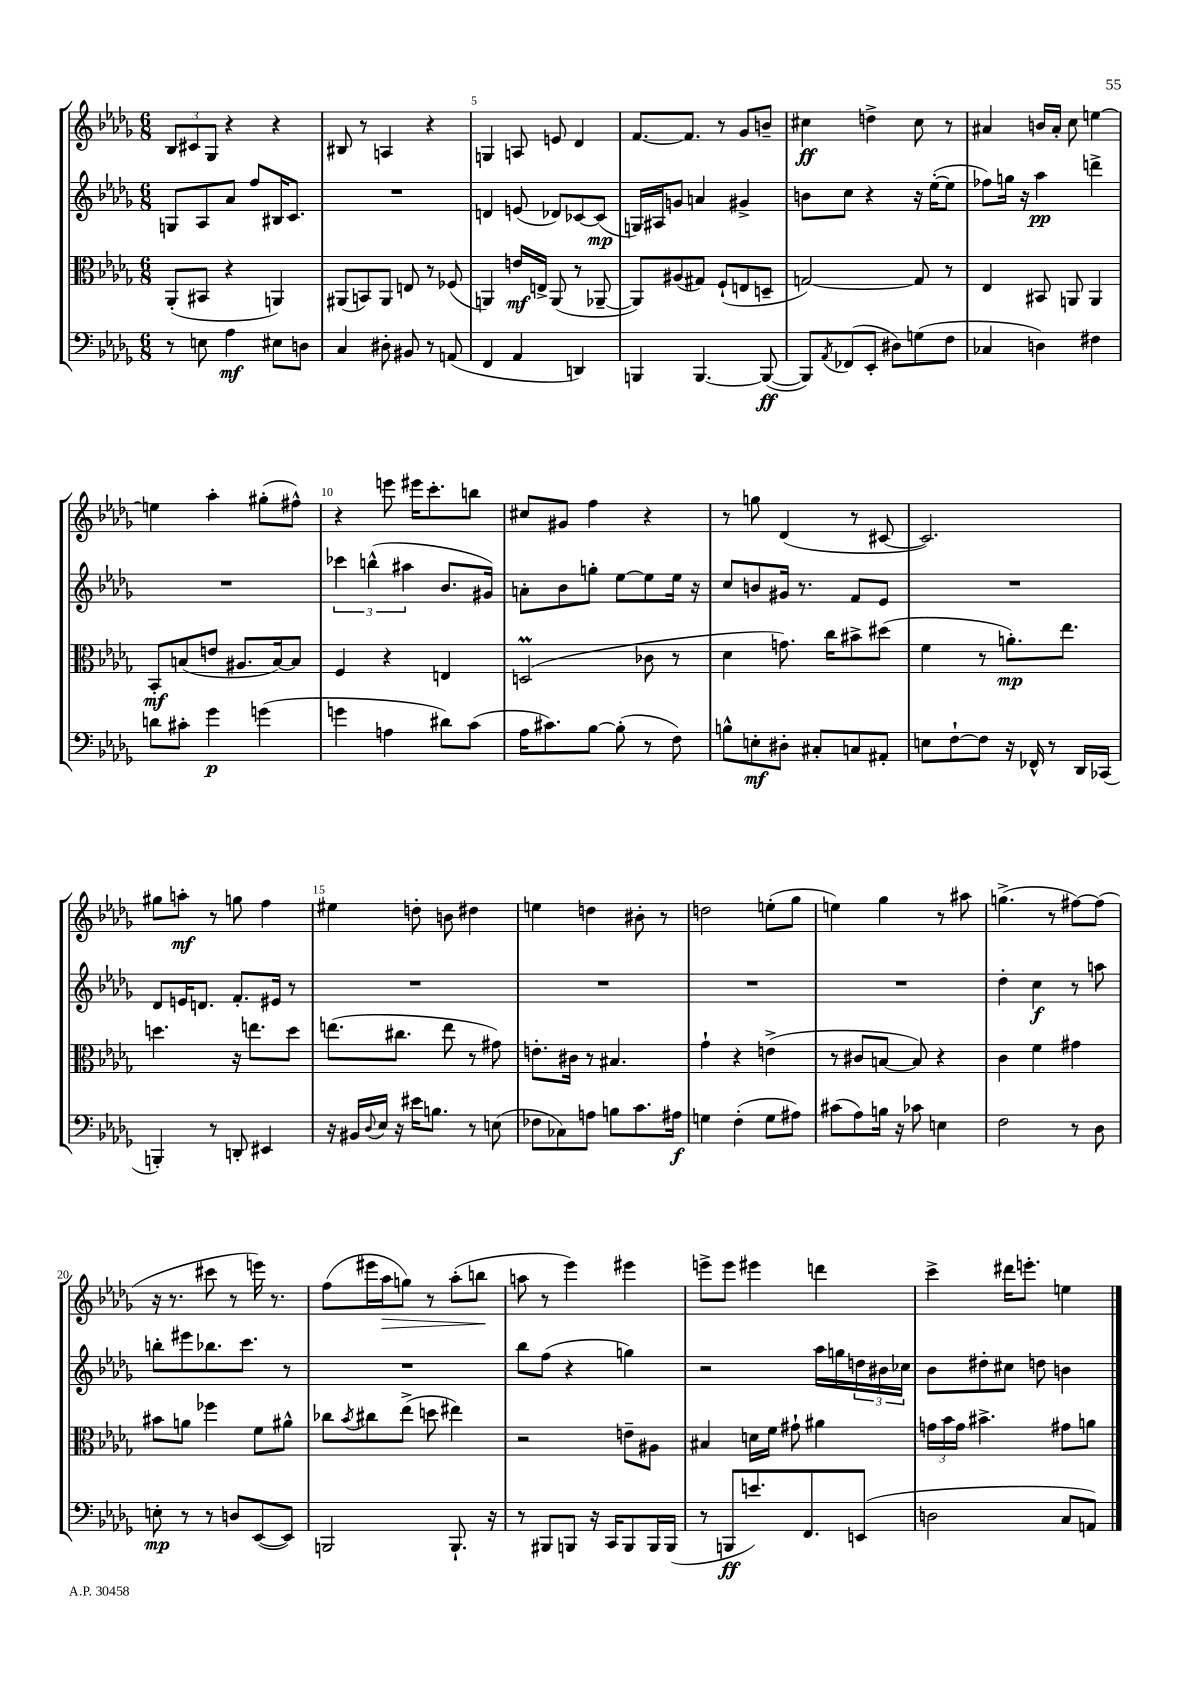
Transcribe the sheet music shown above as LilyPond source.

<<
\new StaffGroup <<
\new Staff = "s0" {
    \clef treble \key des \major \numericTimeSignature \time 6/8
    \tuplet 3/2 { bes8 cis'8 ges8 } r4 r4 |
    bis8 r8 a4 r4 |
    g4 a8 e'8 des'4 |
    f'8.~ f'8. r8 ges'8 b'8-- |
    cis''4\ff d''4-> cis''8 r8 |
    ais'4 b'16 ais'16-. c''8 e''4~ |
    e''4 aes''4-. gis''8-.( fis''8-^) |
    r4 e'''8 eis'''16 c'''8.-. b''8 |
    cis''8 gis'8 f''4 r4 |
    r8 g''8 des'4( r8 cis'8~ |
    cis'2.) |
    gis''8 a''8-.\mf r8 g''8 f''4 |
    eis''4 d''8-. b'8 dis''4 |
    e''4 d''4 bis'8-. r8 |
    d''2 e''8-.( ges''8 |
    e''4) ges''4 r8 ais''8 |
    g''4.->( r8 fis''8~) fis''8( |
    r16 r8. cis'''8 r8 e'''16) r8. |
    f''8( eis'''16 aes''16\> g''8) r8 aes''8-.( b''8\! |
    a''8 r8 ees'''4) eis'''4 |
    e'''8-> e'''8 eis'''4 d'''4 |
    c'''4-> dis'''16 e'''8.-. e''4 \bar "|." |
}
\new Staff = "s1" {
    \clef treble \key des \major \numericTimeSignature \time 6/8
    g8 aes8 aes'8 f''8 bis16 c'8. |
    R2. |
    d'4 e'8( des'8) ces'8~ ces'8\mp( |
    g16) ais16 g'8 a'4 gis'4-> |
    b'8 c''8 r4 r16 ees''16~-.( ees''8 |
    fes''8) g''16 r16 aes''4\pp d'''4-> |
    R2. |
    \tuplet 3/2 { ces'''4 b''4-^( ais''4 } bes'8. gis'16) |
    a'8-. bes'8 g''8-. ees''8~ ees''8 ees''16 r16 |
    c''8 b'8 gis'16 r8. f'8 ees'8 |
    R2. |
    des'8 e'16 d'8. f'8.-. eis'16 r8 |
    R2. |
    R2. |
    R2. |
    R2. |
    des''4-. c''4\f r8 a''8 |
    b''8-. eis'''8 bes''8. c'''8. r8 |
    R2. |
    bes''8 f''8( r4 g''4) |
    r2 aes''16 g''16 \tuplet 3/2 { d''16 bis'16 ces''16 } |
    bes'8 dis''8-. cis''8 d''8 b'4 \bar "|." |
}
\new Staff = "s2" {
    \clef alto \key des \major \numericTimeSignature \time 6/8
    aes,8-.( bis,8 r4 a,4) |
    ais,8( b,8) ais,8 e8 r8 fes8( |
    a,4) e'16\mf e16-> a,8( r8 aes,8~-- |
    aes,8) ais8( gis8) f8-!( e8 d8-- |
    g2~) g8 r8 |
    ees4 bis,8 a,8 a,4 |
    bes,8-.\mf b8( e'8 ais8. b16~) b8 |
    f4 r4 e4 |
    d2\prall( ces'8 r8 |
    des'4 g'8.) c''16 bis'8-> dis''8( |
    f'4 r8 a'8.-.\mp) ees''8. |
    d''4. r16 e''8. d''8 |
    e''8.( cis''8. e''8 r8 gis'8) |
    e'8.-. cis'16 r8 bis4. |
    ges'4-! r4 e'4->( |
    r8 cis'8 b8~ b8) r4 |
    c'4 f'4 gis'4 |
    bis'8 a'8 fes''4 f'8 ais'8-^ |
    ces''8 \acciaccatura { bes'8 } cis''8 ees''8->( d''8 eis''4) |
    r2 e'8-- ais8 |
    bis4 d'16 f'16 gis'8-! ais'4 |
    \tuplet 3/2 { g'16 bes'16 g'16 } bis'4.-> gis'8 a'8 \bar "|." |
}
\new Staff = "s3" {
    \clef bass \key des \major \numericTimeSignature \time 6/8
    r8 e8 aes4\mf eis8 d8 |
    c4 dis8-. bis,8 r8 a,8( |
    f,4 aes,4 d,4) |
    b,,4 b,,4.~ b,,8~\ff( |
    b,,8) \acciaccatura { aes,8 } fes,8( ees,8-. dis8) g8( f8 |
    ces4 d4) fis4 |
    d'8 cis'8-. ges'4\p g'4( |
    g'4 a4 dis'8) c'8( |
    aes16 cis'8.) bes8~ bes8-.( r8 f8) |
    b8-^ e8-.\mf dis8-. cis8-. c8 ais,8-. |
    e8 f8~-! f8 r16 fes,16-^ r8 des,16 ces,16( |
    b,,4-.) r8 d,8-. eis,4 |
    r16 bis,16 \appoggiatura { des8 } ees16 r16 eis'16 b8. r8 e8( |
    fes8 ces8) a8 b8 c'8. ais16\f |
    g4 f4-.( g8 ais8) |
    cis'8( aes8) b16 r16 ces'8 e4 |
    f2 r8 des8 |
    e8-.\mp r8 r8 d8 ees,8~( ees,8) |
    b,,2 b,,8.-! r16 |
    r8 bis,,8 b,,8 r16 c,16 b,,8 b,,16 b,,16( |
    r8 b,,8\ff e'8.) f,8. e,8( |
    d2 c8 a,8) \bar "|." |
}
>>
>>
\layout { \context { \Score currentBarNumber = #3 \override BarNumber.break-visibility = ##(#f #t #t) barNumberVisibility = #(every-nth-bar-number-visible 5) } }
